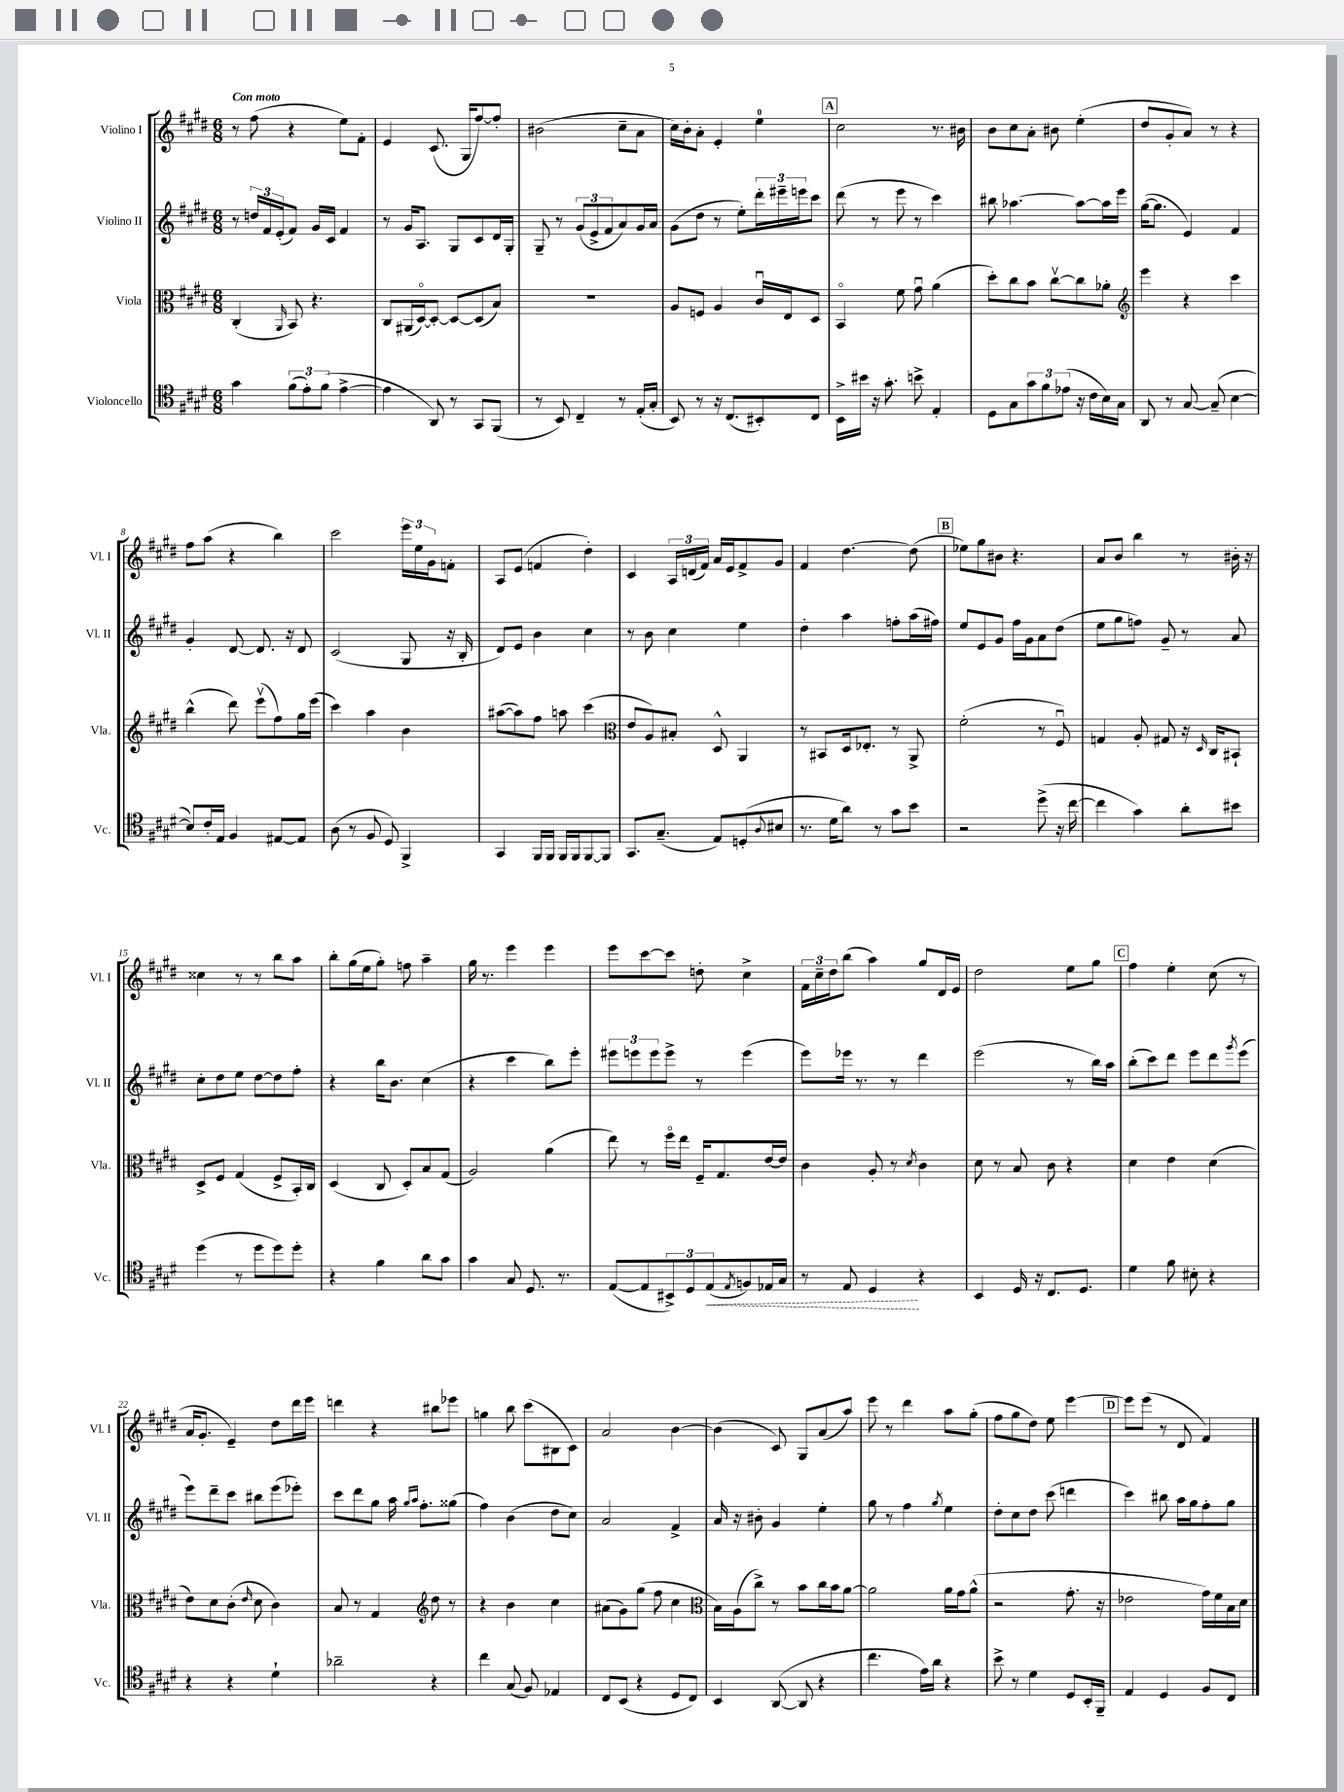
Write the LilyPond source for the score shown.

<<
\new StaffGroup <<
\new Staff = "s0" \with { instrumentName = "Violino I" shortInstrumentName = "Vl. I" } {
    \clef treble \key e \major \numericTimeSignature \time 6/8 \tempo "Con moto"
    r8 fis''8( r4 e''8) fis'8-. |
    e'4 cis'8.( gis16 fis''8~) fis''8-. |
    bis'2( cis''8-- a'8 |
    cis''16) b'16-. a'8-. e'4-. e''4-0 |
    \mark \markup { \box "A" } cis''2 r8. bis'16 |
    b'8 cis''8 a'8-. bis'8 e''4-.( |
    dis''8 gis'8-. a'8) r8 r4 |
    fis''8 a''8( r4 b''4) |
    cis'''2 \tuplet 3/2 { e'''16 e''16 gis'16 } f'8-. |
    a8 e'8( f'4 dis''4-.) |
    cis'4 \tuplet 3/2 { a16 d'16( fis'16) } a'16 e'16 fis'8-> gis'8 |
    fis'4 dis''4.~ dis''8( |
    \mark \markup { \box "B" } ees''8) gis''8 bis'8 r4. |
    a'8 b'8 b''4 r8 bis'16-. r16 |
    cisis''4 r8 r8 b''8 a''8 |
    b''8-. gis''16( e''16 gis''8-.) f''8 a''4-- |
    gis''16 r8. e'''4 e'''4 |
    e'''8 cis'''8~ cis'''8 d''8-. cis''4-> |
    \tuplet 3/2 { fis'16 cis''16-- dis''16 } b''8( a''4) gis''8 dis'16 e'16 |
    dis''2 e''8 gis''8 |
    \mark \markup { \box "C" } fis''4 e''4-. cis''8( r8 |
    a'16 gis'8.-. e'4--) dis''8 dis'''16 e'''16 |
    d'''4 r4 bis''8 ees'''8 |
    g''4 b''8 cis'''8( bis8 cis'8) |
    a'2 b'4~ |
    b'4( cis'8) gis8 a'8( a''8) |
    e'''8 r8 dis'''4 a''8 gis''8-.( |
    fis''8 gis''8 dis''8) e''8 e'''4~ |
    \mark \markup { \box "D" } e'''8 e'''8( r8 dis'8 fis'4) \bar "|." |
}
\new Staff = "s1" \with { instrumentName = "Violino II" shortInstrumentName = "Vl. II" } {
    \clef treble \key e \major \numericTimeSignature \time 6/8
    r8 \tuplet 3/2 { d''16 fis'16 e'16-.( } fis'8) gis'16 cis'16 fis'4 |
    r8 gis'16 a8. gis8 cis'8 dis'16 gis16-. |
    gis8-- r8 \tuplet 3/2 { gis'8( e'8-> fis'8 } a'8) gis'16 a'16 |
    gis'8( dis''8 r8 e''8-.) \tuplet 3/2 { dis'''16-. eis'''16-- e'''16 } cis'''8 |
    \mark \markup { \box "A" } dis'''8( r8 e'''8 r8 cis'''4) |
    bis''8 aes''4.~ aes''8~ aes''16 e'''16 |
    gis''16~( gis''8. e'4) fis'4 |
    gis'4-. dis'8~ dis'8. r16 dis'8 |
    cis'2( gis8 r16 b16-. |
    dis'8) e'8 b'4 cis''4 |
    r8 b'8 cis''4 e''4 |
    dis''4-. a''4 f''8-. a''16( fis''16) |
    \mark \markup { \box "B" } e''8 e'8 gis'8 fis''16 gis'16 a'8 dis''8( |
    e''8 gis''8 f''8) gis'8-- r8 a'8 |
    cis''8-. dis''8 e''8 dis''8~ dis''8 fis''8-. |
    r4 b''16 b'8. cis''4( |
    r4 cis'''4 b''8) e'''8-. |
    \tuplet 3/2 { eis'''8 e'''8 e'''8 } e'''8-> r8 e'''4( |
    e'''8) ees'''16 r8. r8 dis'''4 |
    e'''2( r8 b''16) a''16 |
    \mark \markup { \box "C" } b''8-.( cis'''8) dis'''8 e'''8 dis'''8 \acciaccatura { gis'''8 } e'''8( |
    e'''8) dis'''8-- cis'''8 bis''8 e'''8( ees'''8-.) |
    cis'''8 dis'''8 gis''8 a''16 \grace { gis''16 a''16 } fis''8.-. gisis''8( |
    fis''4) b'4( dis''8 cis''8) |
    a'2 fis'4-> |
    a'16 r16 bis'8-. gis'4 e''4-. |
    gis''8 r8 fis''4 \acciaccatura { gis''8 } e''4 |
    dis''8-. cis''8 dis''8 cis'''8( d'''4 |
    \mark \markup { \box "D" } cis'''4) bis''8 a''16 gis''16 fis''8-. gis''8 \bar "|." |
}
\new Staff = "s2" \with { instrumentName = "Viola" shortInstrumentName = "Vla." } {
    \clef alto \key e \major \numericTimeSignature \time 6/8
    cis4-.( \grace { a,16 } b,8) r4. |
    cis8 ais,16( dis16~\flageolet) dis8~-. dis8~ dis8( b8) |
    R2. |
    a8 f8 a4 cis'16\downbow e16 dis8 |
    \mark \markup { \box "A" } b,4\flageolet fis'8 gis'8\downbow a'4( |
    dis''8-.) cis''8 b'8 cis''8~\upbow cis''8 aes'8-. |
    \clef treble e'''4 r4 cis'''4 |
    b''4-^( dis'''8) e'''8\upbow( fis''8) gis''16 e'''16( |
    cis'''4) a''4 b'4 |
    ais''8~( ais''8) fis''8 a''8 cis'''4( |
    \clef alto e'8 a8) bis8-. dis8-^ a,4 |
    r8 bis,8 dis16 ees8.-. r8 a,8-> |
    \mark \markup { \box "B" } fis'2-.( r8 fis8\downbow) |
    g4 a8-. gis8 r16 \grace { dis16 } cis16 bis,8-! |
    dis8-> fis8 gis4( fis8-> b,16-.) cis16 |
    dis4( cis8 dis8-.) b8 gis8( |
    a2) a'4( |
    e''8) r8 fis''16\flageolet e''16 fis16-- gis8. e'16~ e'16 |
    cis'4 a8-. r8 \acciaccatura { dis'8 } cis'4 |
    dis'8 r8 b8 cis'8 r4 |
    \mark \markup { \box "C" } dis'4 e'4 dis'4( |
    e'8) dis'8 cis'8-.( \grace { e'16 } dis'8 cis'4) |
    b8 r8 gis4 \clef treble dis''8 r8 |
    r4 b'4 cis''4 |
    ais'8( gis'8) gis''8( fis''8 cis''4 |
    \clef alto b16) a16( cis''8->) r8 b'8 cis''16 b'16 a'8~ |
    a'2 a'16 gis'16 a'8-^( |
    r2 gis'8.-. r16 |
    \mark \markup { \box "D" } ees'2 gis'16) fis'16 b16 dis'16 \bar "|." |
}
\new Staff = "s3" \with { instrumentName = "Violoncello" shortInstrumentName = "Vc." } {
    \clef tenor \key e \major \numericTimeSignature \time 6/8
    gis'4 \tuplet 3/2 { fis'8( e'8-.) fis'8( } e'4~-> |
    e'4 a,8) r8 gis,8 fis,8( |
    r8 b,8) cis4-- r8 e16-.( gis16-. |
    b,8) r8 r16 cis8.( bis,8-.) cis8 |
    \mark \markup { \box "A" } b,16-> bis'16 r16 gis'8.-. b'8-> e4-. |
    dis8 gis8 \tuplet 3/2 { gis'8 fis'8 ees'8( } r16 cis'16 b16) gis16 |
    a,8 r8 gis8~ gis8--( b4~ |
    b8) cis'16-. e16 fis4 eis8~ eis8 |
    a8( r8 fis8 dis8) fis,4-> |
    gis,4 fis,16 fis,16 fis,16 fis,16 fis,8~ fis,8 |
    gis,8. gis8.--( e8) d8-.( \appoggiatura { a8 } bis8 |
    r8. dis'16 a'8) r8 gis'8 b'8 |
    \mark \markup { \box "B" } r2 dis''8->( r16 cis''16~ |
    cis''4 gis'4) a'8-. bis'8 |
    dis''4( r8 dis''8 dis''8) dis''8-. |
    r4 fis'4 a'8 gis'8 |
    gis'4 gis8 dis8. r8. |
    e8~( e8 \tuplet 3/2 { bis,8->) dis8 \once \override Hairpin.style = #'dashed-line e8\<( } \acciaccatura { e8 } f8) ees16 gis16 |
    r8 e8 dis4\! r4 |
    b,4 dis16 r16 cis8. dis8. |
    \mark \markup { \box "C" } dis'4 fis'8 bis8-. r4 |
    r4 r4 dis'4-! |
    aes'2-- r4 |
    cis''4 gis8( fis8) ees4 |
    cis8 b,8( r4 dis8 cis8) |
    b,4 a,8~( a,8 r4 |
    cis''4. e'16) a'16 r4 |
    b'8-> r8 dis'4 dis8 b,16-. fis,16-- |
    \mark \markup { \box "D" } e4 dis4 fis8 cis8 \bar "|." |
}
>>
>>
